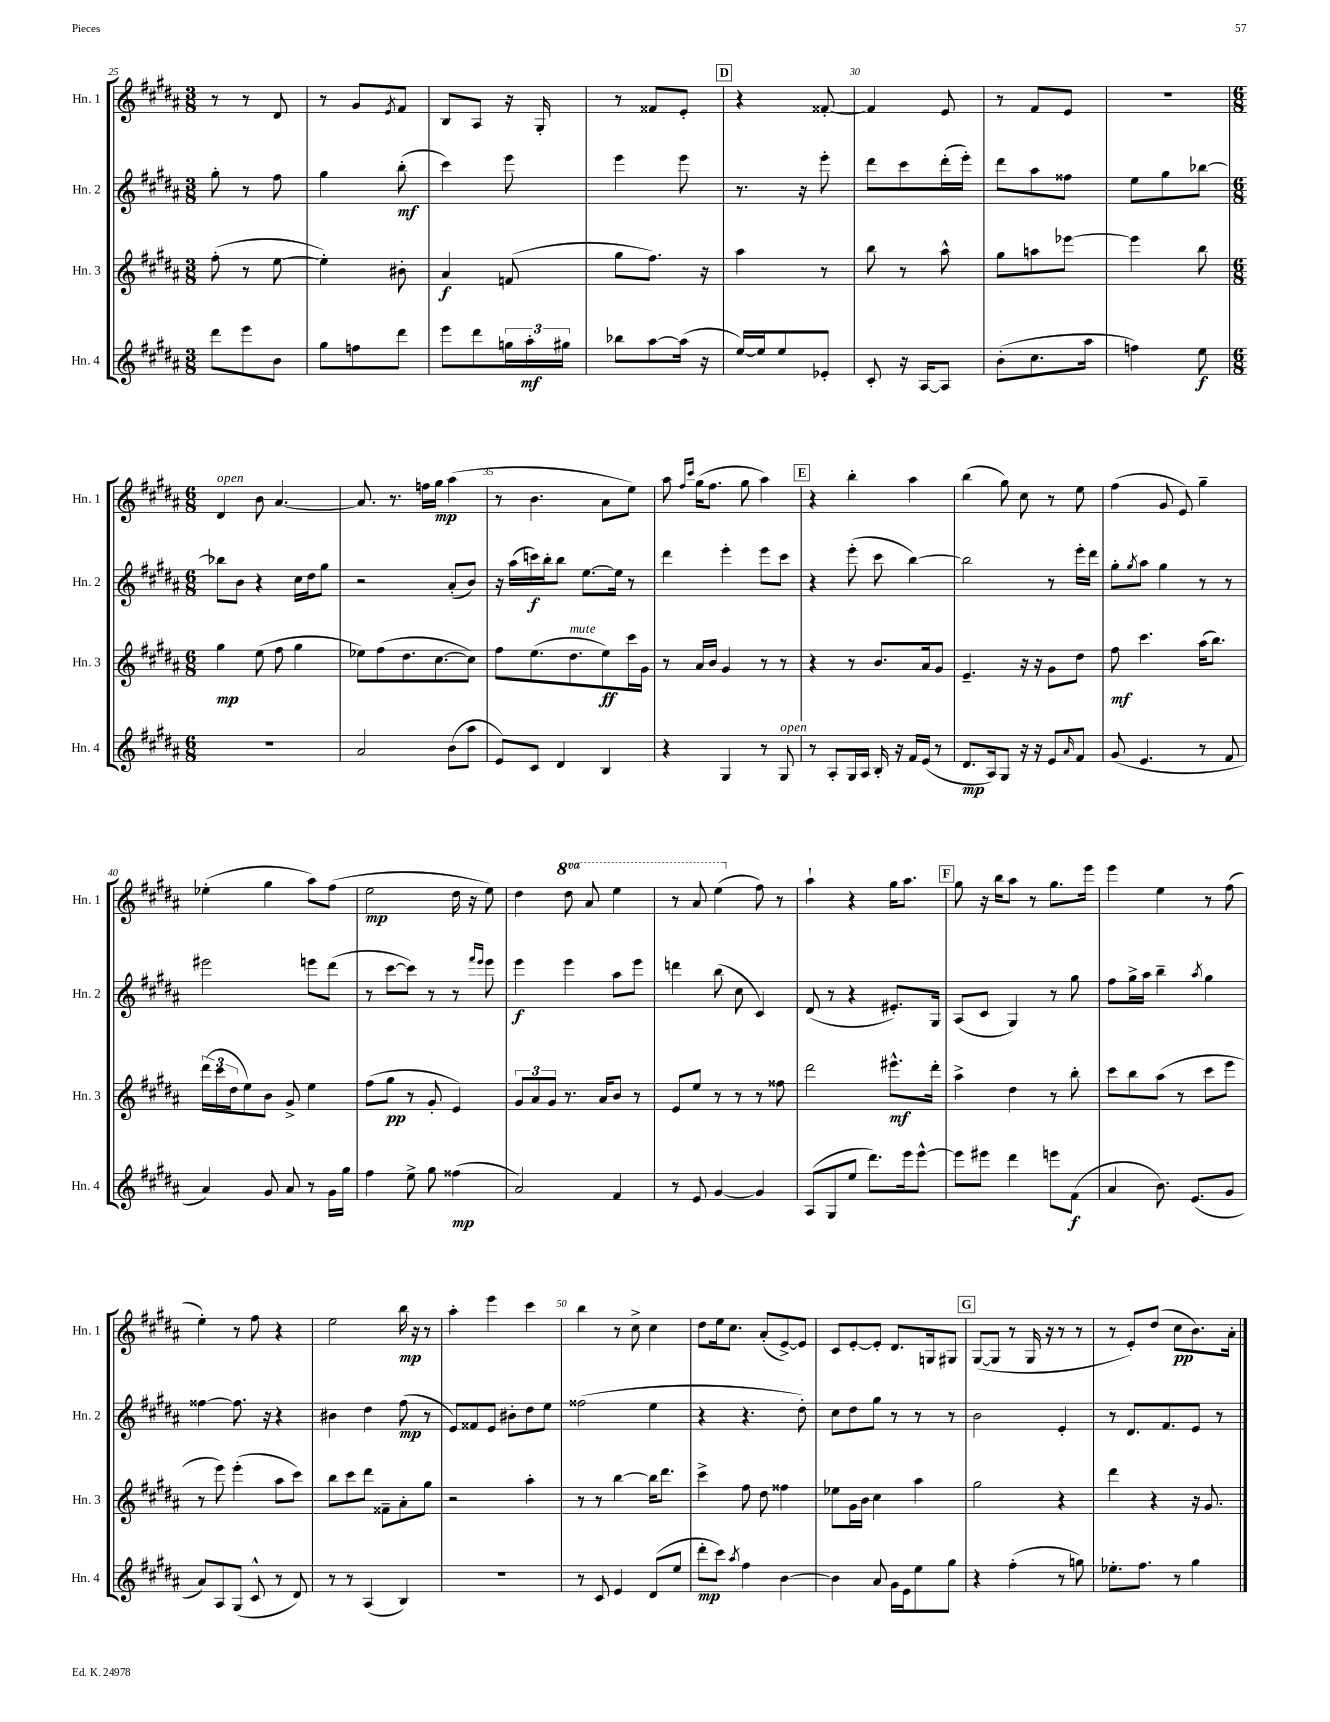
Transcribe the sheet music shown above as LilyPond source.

<<
\new StaffGroup <<
\new Staff = "s0" \with { instrumentName = "Hn. 1" shortInstrumentName = "Hn. 1" } {
    \clef treble \key b \major \numericTimeSignature \time 3/8 \set Staff.ottavationMarkups = #ottavation-simple-ordinals
    r8 r8 dis'8 |
    r8 gis'8 \acciaccatura { e'8 } fis'8 |
    b8 ais8 r16 gis16-. |
    r8 fisis'8 e'8-. |
    \mark \markup { \box "D" } r4 fisis'8~-. |
    fisis'4 e'8 |
    r8 fis'8 e'8 |
    R4. |
    \numericTimeSignature \time 6/8 dis'4^\markup { \italic "open" } b'8 ais'4.~ |
    ais'8. r8. f''16 gis''16\mp ais''4( |
    r8 b'4. ais'8 e''8) |
    ais''8 \grace { fis''16 cis'''16 } gis''16( fis''8. gis''8 ais''4) |
    \mark \markup { \box "E" } r4 b''4-. ais''4 |
    b''4( gis''8) cis''8 r8 e''8 |
    fis''4( gis'8 e'8) gis''4-- |
    ees''4-.( gis''4 ais''8) fis''8( |
    e''2\mp dis''16 r16 e''8) |
    dis''4 \ottava #1 dis'''8 ais''8 e'''4 |
    r8 ais''8 e'''4( \ottava #0 fis''8) r8 |
    ais''4-! r4 gis''16 ais''8. |
    \mark \markup { \box "F" } gis''8 r16 b''16 ais''8 r8 gis''8. e'''16 |
    e'''4 e''4 r8 fis''8( |
    e''4-.) r8 fis''8 r4 |
    e''2 b''16\mp r16 r8 |
    ais''4-. e'''4 cis'''4 |
    b''4 r8 cis''8-> cis''4 |
    dis''8 e''16 cis''8. ais'8-.( e'8~->) e'8 |
    cis'8 e'8~-. e'8-. dis'8. g16 gis8 |
    \mark \markup { \box "G" } gis8~( gis8 r8 gis16 r16 r8 r8 |
    r8 e'8-.) dis''8( cis''8\pp b'8.) ais'16-. \bar "|." |
}
\new Staff = "s1" \with { instrumentName = "Hn. 2" shortInstrumentName = "Hn. 2" } {
    \clef treble \key b \major \numericTimeSignature \time 3/8
    gis''8-. r8 fis''8 |
    gis''4 b''8-.\mf( |
    cis'''4) e'''8 |
    e'''4 e'''8 |
    \mark \markup { \box "D" } r8. r16 e'''8-. |
    dis'''8 cis'''8 dis'''16-.( e'''16-.) |
    dis'''8 ais''8 fisis''8 |
    e''8 gis''8 bes''8~ |
    \numericTimeSignature \time 6/8 bes''8 b'8 r4 cis''16 dis''16 gis''8 |
    r2 ais'8-.( b'8) |
    r16 ais''16( c'''16\f) b''16-. b''8 e''8.~ e''16 r8 |
    dis'''4 e'''4-. e'''8 cis'''8 |
    \mark \markup { \box "E" } r4 e'''8-.( cis'''8 b''4~) |
    b''2 r8 e'''16-. dis'''16 |
    gis''8-. \acciaccatura { gis''8 } ais''8 gis''4 r8 r8 |
    eis'''2 e'''8 dis'''8( |
    r8 cis'''8~ cis'''8) r8 r8 \grace { fis'''16 e'''16 } e'''8 |
    e'''4\f e'''4 ais''8 e'''8 |
    d'''4 b''8( cis''8 cis'4) |
    dis'8( r8 r4 eis'8.-.) gis16 |
    \mark \markup { \box "F" } ais8( cis'8 gis4) r8 gis''8 |
    fis''8 gis''16-> ais''16 b''4-- \acciaccatura { ais''8 } gis''4 |
    fisis''4~ fisis''8. r16 r4 |
    bis'4 dis''4 fis''8\mp( r8 |
    e'8) fisis'8 e'8 bis'8-. dis''8 e''8 |
    fisis''2( e''4 |
    r4 r4. dis''8-.) |
    cis''8 dis''8 gis''8 r8 r8 r8 |
    \mark \markup { \box "G" } b'2 e'4-. |
    r8 dis'8. fis'8. e'8 r8 \bar "|." |
}
\new Staff = "s2" \with { instrumentName = "Hn. 3" shortInstrumentName = "Hn. 3" } {
    \clef treble \key b \major \numericTimeSignature \time 3/8
    fis''8-.( r8 e''8~ |
    e''4-.) bis'8-. |
    ais'4\f f'8( |
    gis''8 fis''8.) r16 |
    \mark \markup { \box "D" } ais''4 r8 |
    b''8 r8 ais''8-^ |
    gis''8 a''8 ees'''8~ |
    ees'''4 b''8 |
    \numericTimeSignature \time 6/8 gis''4\mp e''8( fis''8 gis''4 |
    ees''8) fis''8( dis''8. cis''8.~ cis''8) |
    fis''8 e''8.( dis''8.^\markup { \italic "mute" } e''8\ff) cis'''16 gis'16 |
    r8 ais'16 b'16 gis'4 r8 r8 |
    \mark \markup { \box "E" } r4 r8 b'8. ais'16 gis'8 |
    e'4.-- r16 r16 gis'8 dis''8 |
    fis''8\mf cis'''4. ais''16( b''8.) |
    \tuplet 3/2 { dis'''16( cis'''16 dis''16 } e''8) b'8 gis'8-> e''4 |
    fis''8( gis''8\pp r8 gis'8-. e'4) |
    \tuplet 3/2 { gis'8 ais'8 gis'8 } r8. ais'16 b'8 r8 |
    e'8 e''8 r8 r8 r8 fisis''8 |
    dis'''2 eis'''8.-^\mf dis'''16-. |
    \mark \markup { \box "F" } ais''4-> dis''4 r8 b''8-. |
    cis'''8 b''8 ais''8( r8 cis'''8 e'''8 |
    r8 e'''8) e'''4-.( ais''8 cis'''8) |
    b''8 cis'''8 dis'''8 fisis'8-- ais'8-. gis''8 |
    r2 ais''4-. |
    r8 r8 b''4~ b''16 dis'''8. |
    cis'''4-> fis''8 dis''8 fisis''4 |
    ees''8 gis'16 b'16 cis''4 ais''4 |
    \mark \markup { \box "G" } gis''2 r4 |
    dis'''4 r4 r16 gis'8. \bar "|." |
}
\new Staff = "s3" \with { instrumentName = "Hn. 4" shortInstrumentName = "Hn. 4" } {
    \clef treble \key b \major \numericTimeSignature \time 3/8
    dis'''8 e'''8 b'8 |
    gis''8 f''8 dis'''8 |
    e'''8 dis'''8 \tuplet 3/2 { g''16 ais''16-.\mf gis''16 } |
    bes''8 ais''8~ ais''16( r16 |
    \mark \markup { \box "D" } e''16~) e''16 e''8 ees'8-. |
    cis'8-. r16 ais16~ ais8 |
    b'8-.( cis''8. ais''16 |
    f''4) e''8\f |
    \numericTimeSignature \time 6/8 R2. |
    ais'2 b'8( ais''8 |
    e'8) cis'8 dis'4 b4 |
    r4 gis4 r8 gis8^\markup { \italic "open" } |
    \mark \markup { \box "E" } r8 ais8-. gis16 ais16 b16-. r16 fis'16 e'16( r8 |
    dis'8.\mp ais16) gis8 r16 r16 e'8 \grace { ais'16 } fis'8 |
    gis'8( e'4. r8 fis'8 |
    ais'4) gis'8 ais'8 r8 gis'16 gis''16 |
    fis''4 e''8-> gis''8 fisis''4\mp( |
    ais'2) fis'4 |
    r8 e'8 gis'4~ gis'4 |
    ais8( gis8 e''8 dis'''8.) e'''16 e'''8~-^ |
    \mark \markup { \box "F" } e'''8 eis'''8 dis'''4 e'''8 fis'8\f( |
    ais'4 b'8.) e'8.( gis'8 |
    ais'8) ais8 gis8( cis'8-^ r8 dis'8) |
    r8 r8 ais4( b4) |
    R2. |
    r8 cis'8 e'4 dis'8( e''8 |
    dis'''8-.\mp cis'''8) \acciaccatura { ais''8 } fis''4 b'4~ |
    b'4 ais'8 gis'16 e'16 e''8 gis''8 |
    \mark \markup { \box "G" } r4 fis''4-.( r8 g''8) |
    ees''8.-. fis''8. r8 gis''4 \bar "|." |
}
>>
>>
\layout { \context { \Score currentBarNumber = #25 \override BarNumber.break-visibility = ##(#f #t #t) barNumberVisibility = #(every-nth-bar-number-visible 5) } }
